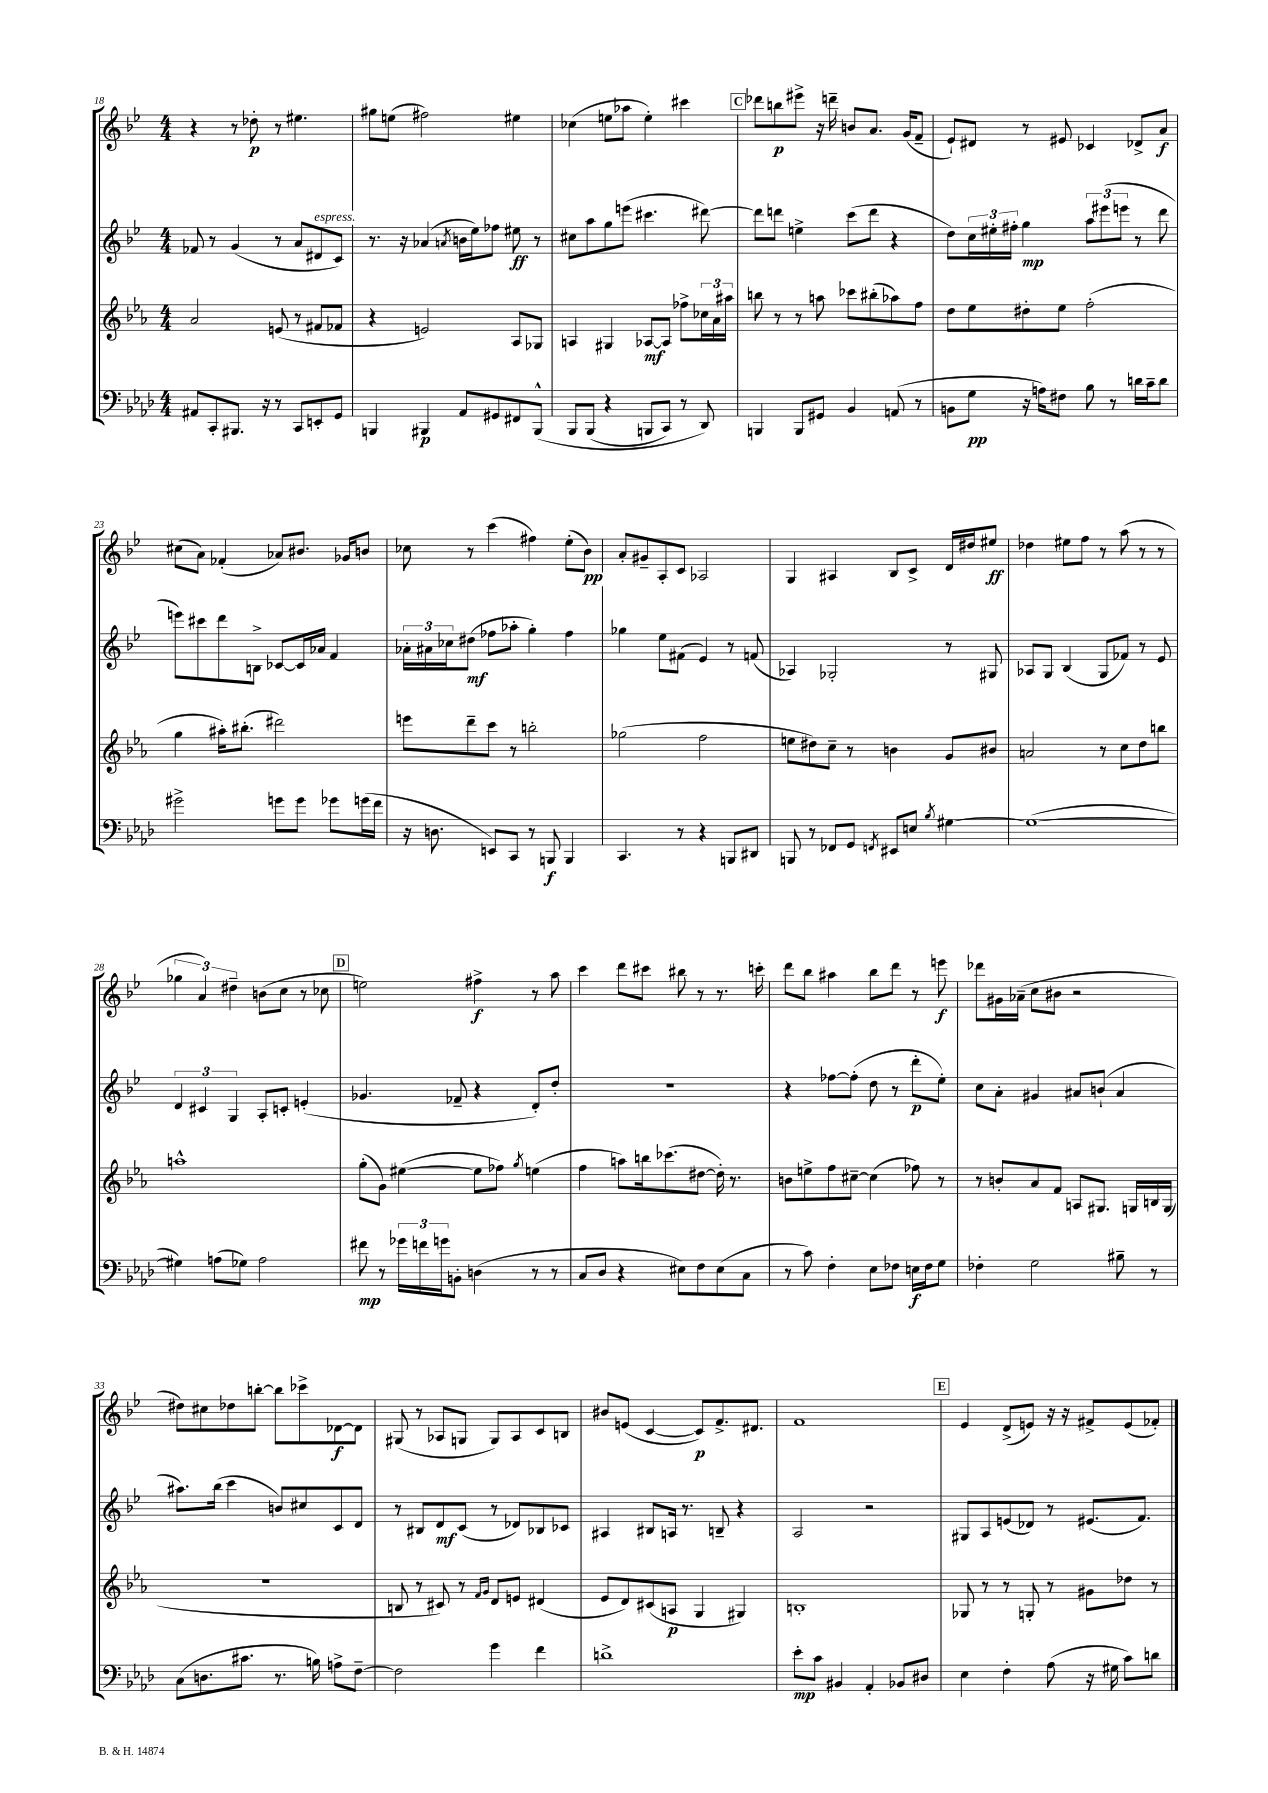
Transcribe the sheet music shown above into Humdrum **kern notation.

**kern	**kern	**kern	**kern
*staff4	*staff3	*staff2	*staff1
*clefF4	*clefG2	*clefG2	*clefG2
*k[b-e-a-d-]	*k[b-e-a-]	*k[b-e-]	*k[b-e-]
*M4/4	*M4/4	*M4/4	*M4/4
8AA#	2a-	8f-	4r
8CC'	.	8r	.
8.BBB#	.	(4g	8r
.	.	.	8dd-'
16r	.	.	.
8r	(8e	8r	8r
8CC	8r	8a	4.ee#
8EE'	8f#	8d#	.
8GG	8f-	8c)	.
=	=	=	=
4BBB	4r	8.r	8gg#
.	.	.	(8ee
.	.	16r	.
4BBB#	2e)	(4a-	2ff#)
.	.	8qa	.
8AA-	.	16b	.
.	.	16ee-)	.
8GG#	.	8ff-	.
8FF#	8A-	8ee#	4ee#
&(8BBB#^^	8G-	8r	.
=	=	=	=
8BBB-	4A	8cc#	(4cc-
(8BBB-	.	8aa	.
4r	4G#	8gg	8ee
.	.	(8eee	8aa-
8BBB	[8A-	4.ccc#	4ee')
8CC)	8A-]	.	.
8r	8ff-^	.	4ccc#
8DD-&)	24cc-	[8ddd#)	.
.	24a-	.	.
.	24aa#	.	.
=	=	=	=
4BBB	8bb	8ddd#]	8ddd-
.	8r	8ddd	8bb
8BBB	8r	4ee^	8eee#^
8GG#	8aa	.	16r
.	.	.	16ddd~
4BB-	8ccc-	(8ccc	8b
.	(8bb#'	8ddd	8.a
(8AA	8aa-)	4r	.
.	.	.	(16g
8r	8ff	.	8f~
=	=	=	=
8BB	8dd	8dd)	8e-`)
8G	8ee-	24cc	8d#
.	.	24ee#'	.
.	.	24ff#'	.
16r	8dd#'	4gg	8r
16A)	.	.	.
8F#	8ee-	.	8e#
8B-	(2ff'	12aa	4c-
.	.	(12eee#	.
8r	.	.	.
.	.	12eee	.
16d	.	8r	8d-^
16c~	.	.	.
8d	.	8ddd	8a
=	=	=	=
2g#^	4gg	8eee)	(8cc#
.	.	8ccc#	8a)
.	16aa#')	8ddd	(4f-'
.	(8.bb#'	.	.
.	.	8B^	.
8g	2ddd#)	[8c-	8a-)
8g	.	16c-]	8.b#
.	.	16a-	.
8g-	.	4f	.
.	.	.	16g-
(16g	.	.	8b
16f	.	.	.
=	=	=	=
16r	8eee	24a-'	8cc-
.	.	24a#	.
8.D	.	.	.
.	.	24cc-	.
.	8ddd~	(8dd#	8r
8EE)	8ccc	8ff-	(4ccc
8CC	8r	8aa-'	.
8r	2bb'	4gg')	4ff#)
8BBB	.	.	.
4BBB	.	4ff-	(8ee-'
.	.	.	8b-)
=	=	=	=
4.CC	(2gg-	4gg-	8a'
.	.	.	8g#~
.	.	8ee-	8A'
8r	.	(8f#	8c
4r	2ff	4e-)	2A-
8BBB	.	8r	.
8DD#	.	(8f	.
=	=	=	=
8BBB	8ee	4A-)	4G
8r	8dd#)	.	.
8FF-	8cc~	2G-'	4A#
8GG	8r	.	.
8qFF	.	.	.
8EE#	4b	.	8B-
8E	.	.	8c^
8qB-	.	.	.
[4G#	8g	8r	16d
.	.	.	16dd#
.	8b#	8G#	8ee#
=	=	=	=
(1G#_	2a	8A-	4dd-
.	.	8G	.
.	.	(4B-	8ee#
.	.	.	8ff
.	8r	8G	8r
.	8cc	8f-)	(8aa
.	8dd	8r	8r
.	8bb	8e-	8r
=	=	=	=
4G#])	1aa^^	6d	6gg-
.	.	6c#	6a)
(8A	.	.	.
.	.	6G	6dd#~
8G-)	.	.	.
2A	.	8A'	(8b
.	.	8c'	8cc
.	.	(4e'	8r
.	.	.	8cc-
=	=	=	=
8f#	(8gg'	4.g-	2ee)
8r	8g)	.	.
24g-	([4ee#	.	.
24f	.	.	.
24g	.	.	.
8BB'	.	8f-~	.
(4D	8ee#]	4r	4ff#^
.	8ff-)	.	.
.	8qgg	.	.
8r	(4ee	8d')	8r
8r	.	8dd'	8aa
=	=	=	=
8C	4ff	1r	4ccc
8D-	.	.	.
4r	8aa)	.	8ddd
.	16bb	.	8ccc#
.	(8.ccc-	.	.
8E#)	.	.	8bb#
8F	[8dd#	.	8r
(8E#	16dd#'])	.	8.r
.	8.r	.	.
8C	.	.	.
.	.	.	16ccc'
=	=	=	=
8r	8b	4r	8ddd
8c)	8ee^	.	8bb-
4F'	8ff	[8ff-	4aa#
.	[8cc#~	(8ff-']	.
8E-	(4cc#]	8dd	8bb-
8F-	.	8r	8ddd
16E	8ff-)	8ddd'	8r
16F-	.	.	.
8G	8r	8ee-')	8eee
=	=	=	=
4F-'	8r	8cc	8ddd-
.	8b'	8a'	16g#
.	.	.	(16a-~
2G	8a-	4g#	8cc
.	8f	.	8b#
.	8A	8a#	2r
.	8.G#	(8b`	.
8B#~	.	4a#	.
.	16G	.	.
8r	16B	.	.
.	(16G	.	.
=	=	=	=
(8C	1r	8.aa#)	8dd#)
8.D	.	.	8cc#
.	.	(16bb-	.
.	.	4ccc	8dd-
8.c#	.	.	.
.	.	.	[8bb'
8.r	.	8b)	8bb]
.	.	8cc#	8ccc-^
16B)	.	.	.
8A^	.	8c	[8d-
[8F~	.	8d	8d-]
=	=	=	=
2F]	8B	8r	(8G#
.	8r	8B#	8r
.	8c#)	8d	8A-
.	8r	(8c	8G
.	16qqf	.	.
.	16qqg	.	.
4g	8d	8r	8G)
.	8e	8d-)	8A-
4f	(4d#	8B-	8c
.	.	8c-	8B
=	=	=	=
1d^	8e-	4A#	8b#
.	8d)	.	(8e
.	(8c#	8B#	[4c
.	8A	16A	.
.	.	8.r	.
.	4G	.	8c])
.	.	8B~	8.f^
.	4G#)	4r	.
.	.	.	8.d#
=	=	=	=
8e-'	1B'	2A	1f
8c	.	.	.
4BB#	.	.	.
4AA-'	.	2r	.
8BB-	.	.	.
8D#	.	.	.
=	=	=	=
4E-	8G-	8G#	4e-
.	8r	8A	.
4F'	8r	(8e	(8d^
.	8G'	8d-)	8e)
(8A-	8r	8r	16r
.	.	.	16r
16r	8g#	(8.e#	8f#^
16G#	.	.	.
8c)	8dd-	.	(8e
.	.	8.f)	.
8d	8r	.	8f-')
==	==	==	==
*-	*-	*-	*-
